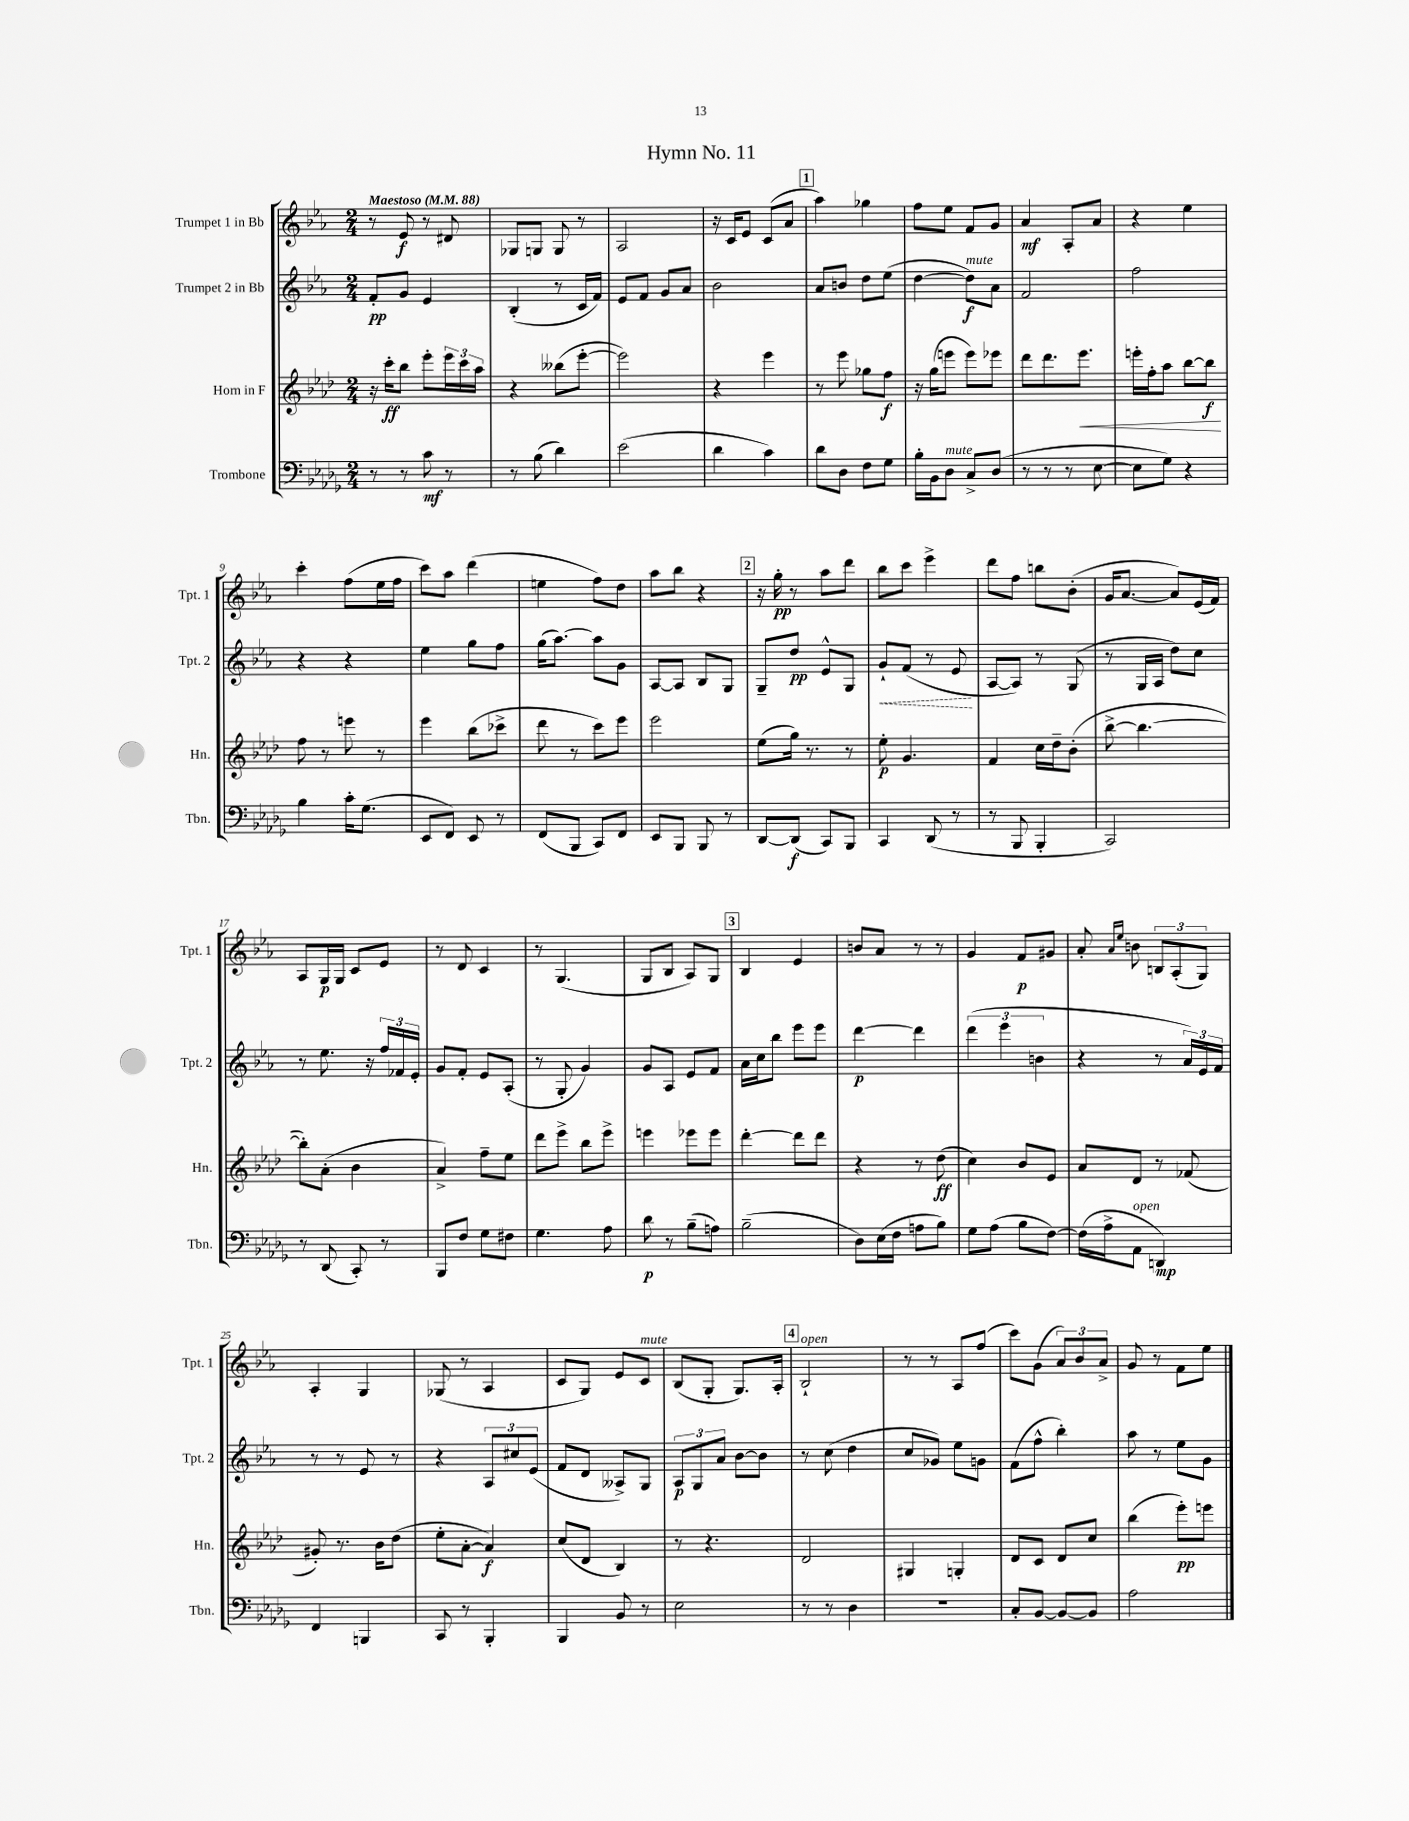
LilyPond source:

\header { title = "Hymn No. 11" }
<<
\new StaffGroup <<
\new Staff = "s0" \with { instrumentName = "Trumpet 1 in Bb" shortInstrumentName = "Tpt. 1" } {
    \clef treble \key ees \major \numericTimeSignature \time 2/4 \tempo "Maestoso" 4 = 88
    r8 ees'8\f r8 dis'8 |
    ges8 g8 g8 r8 |
    aes2 |
    r16 c'16 ees'8 c'8( aes'8 |
    \mark \markup { \box "1" } aes''4) ges''4 |
    f''8 ees''8 f'8 g'8 |
    aes'4\mf aes8-. aes'8 |
    r4 ees''4 |
    c'''4-. f''8( ees''16 f''16 |
    c'''8) aes''8 d'''4( |
    e''4 f''8) d''8 |
    aes''8 bes''8 r4 |
    \mark \markup { \box "2" } r16 g''16-.\pp r8 aes''8 d'''8 |
    bes''8 c'''8 ees'''4-> |
    d'''8 f''8 b''8 bes'8-.( |
    g'16 aes'8.~ aes'8) ees'16( f'16) |
    aes8 g16\p g16 c'8 ees'8 |
    r8 d'8 c'4 |
    r8 g4.( |
    g8 bes8 aes8) g8 |
    \mark \markup { \box "3" } bes4 ees'4 |
    b'8 aes'8 r8 r8 |
    g'4 f'8\p gis'8 |
    aes'8-. \grace { aes'16 ees''16 } b'8 \tuplet 3/2 { b8 aes8-.( g8) } |
    aes4-. g4 |
    ges8( r8 aes4 |
    c'8 g8) ees'8 c'8^\markup { \italic "mute" } |
    bes8( g8-. g8.) aes16-. |
    \mark \markup { \box "4" } bes2-!^\markup { \italic "open" } |
    r8 r8 aes8 f''8( |
    c'''8) g'8( \tuplet 3/2 { aes'8) bes'8 aes'8-> } |
    g'8 r8 f'8 ees''8 \bar "|." |
}
\new Staff = "s1" \with { instrumentName = "Trumpet 2 in Bb" shortInstrumentName = "Tpt. 2" } {
    \clef treble \key ees \major \numericTimeSignature \time 2/4
    f'8-.\pp g'8 ees'4 |
    bes4-.( r8 c'16 f'16) |
    ees'8 f'8 g'8 aes'8 |
    bes'2 |
    \mark \markup { \box "1" } aes'8 b'8 d''8 ees''8( |
    d''4~ d''8\f^\markup { \italic "mute" }) aes'8 |
    f'2 |
    f''2 |
    r4 r4 |
    ees''4 g''8 f''8 |
    g''16( aes''8.~) aes''8 g'8 |
    aes8~ aes8 bes8 g8 |
    \mark \markup { \box "2" } g8-- d''8\pp ees'8-^ g8 |
    \once \override Hairpin.style = #'dashed-line g'8-!\< f'8( r8 ees'8\! |
    aes8~ aes8) r8 g8( |
    r8 g16 aes16 d''8) c''8 |
    r8 ees''8. r16 \tuplet 3/2 { f''16 fes'16 ees'16-. } |
    g'8 f'8-. ees'8 aes8-.( |
    r8 g8-. g'4) |
    g'8 aes8 ees'8 f'8 |
    \mark \markup { \box "3" } aes'16 c''16 bes''8 ees'''8 ees'''8 |
    d'''4~\p d'''4 |
    \tuplet 3/2 { d'''4( ees'''4 b'4 } |
    r4 r8 \tuplet 3/2 { aes'16) ees'16 f'16 } |
    r8 r8 ees'8 r8 |
    r4 \tuplet 3/2 { aes8 cis''8 ees'8( } |
    f'8 d'8 aeses8->) g8 |
    \tuplet 3/2 { aes8\p g8 aes'8 } bes'8~ bes'8 |
    \mark \markup { \box "4" } r8 c''8( d''4 |
    c''8 ges'8) ees''8 g'8 |
    f'8( f''8-^ bes''4-.) |
    aes''8 r8 ees''8 g'8 \bar "|." |
}
\new Staff = "s2" \with { instrumentName = "Horn in F" shortInstrumentName = "Hn." } {
    \clef treble \key aes \major \numericTimeSignature \time 2/4
    r16 c'''16-.\ff bes''8 ees'''8-. \tuplet 3/2 { ees'''16 c'''16 aes''16 } |
    r4 beses''8( ees'''8~-. |
    ees'''2) |
    r4 ees'''4 |
    \mark \markup { \box "1" } r8 ees'''8 ges''8 f''8\f |
    r16 g''16( e'''8 e'''8) ees'''8 |
    des'''8 des'''8. ees'''8.\< |
    e'''16-. f''16-. aes''8 bes''8~ bes''8\f\! |
    f''8 r8 e'''8 r8 |
    ees'''4 bes''8( ces'''8-> |
    des'''8 r8 c'''8) ees'''8 |
    ees'''2 |
    \mark \markup { \box "2" } ees''8( g''16) r8. r8 |
    ees''8-.\p g'4. |
    f'4 c''16 des''16-- bes'8-.( |
    bes''8~-> bes''4.~ |
    bes''8-.) aes'8-.( bes'4 |
    aes'4->) f''8-- ees''8 |
    des'''8 ees'''8-> bes''8 ees'''8-> |
    e'''4 ees'''8 ees'''8 |
    \mark \markup { \box "3" } des'''4~-. des'''8 des'''8 |
    r4 r8 des''8\ff( |
    c''4) bes'8 ees'8 |
    aes'8 des'8 r8 fes'8( |
    gis'8-.) r8. bes'16 des''8( |
    ees''8-. aes'8~-. aes'4\f) |
    c''8( des'8 bes4) |
    r8 r4. |
    \mark \markup { \box "4" } des'2 |
    gis4 g4-. |
    des'8 c'8 des'8 c''8 |
    bes''4( ees'''8-.\pp) e'''8 \bar "|." |
}
\new Staff = "s3" \with { instrumentName = "Trombone" shortInstrumentName = "Tbn." } {
    \clef bass \key des \major \numericTimeSignature \time 2/4
    r8 r8 c'8\mf r8 |
    r8 bes8( des'4) |
    ees'2( |
    des'4 c'4) |
    \mark \markup { \box "1" } des'8 des8 f8 ges8 |
    bes16-. bes,16 des8^\markup { \italic "mute" } c8-> des8( |
    r8 r8 r8 ees8~ |
    ees8 ges8) r4 |
    bes4 c'16-. ges8.( |
    ees,8 f,8) ees,8 r8 |
    f,8( bes,,8 c,8) f,8 |
    ees,8 bes,,8 bes,,8 r8 |
    \mark \markup { \box "2" } des,8~ des,8\f( c,8) bes,,8 |
    c,4 des,8( r8 |
    r8 bes,,8 bes,,4-. |
    c,2) |
    r8 des,8( c,8-.) r8 |
    bes,,8 f8 ges8 fis8 |
    ges4. aes8 |
    des'8\p r8 bes8--( a8) |
    \mark \markup { \box "3" } bes2--( |
    des8) ees16( f16 a8 bes8) |
    ges8 aes8( bes8 f8~) |
    f16( aes16-> aes,8^\markup { \italic "open" } d,4\mp) |
    f,4 b,,4 |
    c,8 r8 bes,,4-. |
    bes,,4 bes,8 r8 |
    ees2 |
    \mark \markup { \box "4" } r8 r8 des4 |
    r2 |
    c8-. bes,8~ bes,8~ bes,8 |
    aes2 \bar "|." |
}
>>
>>
